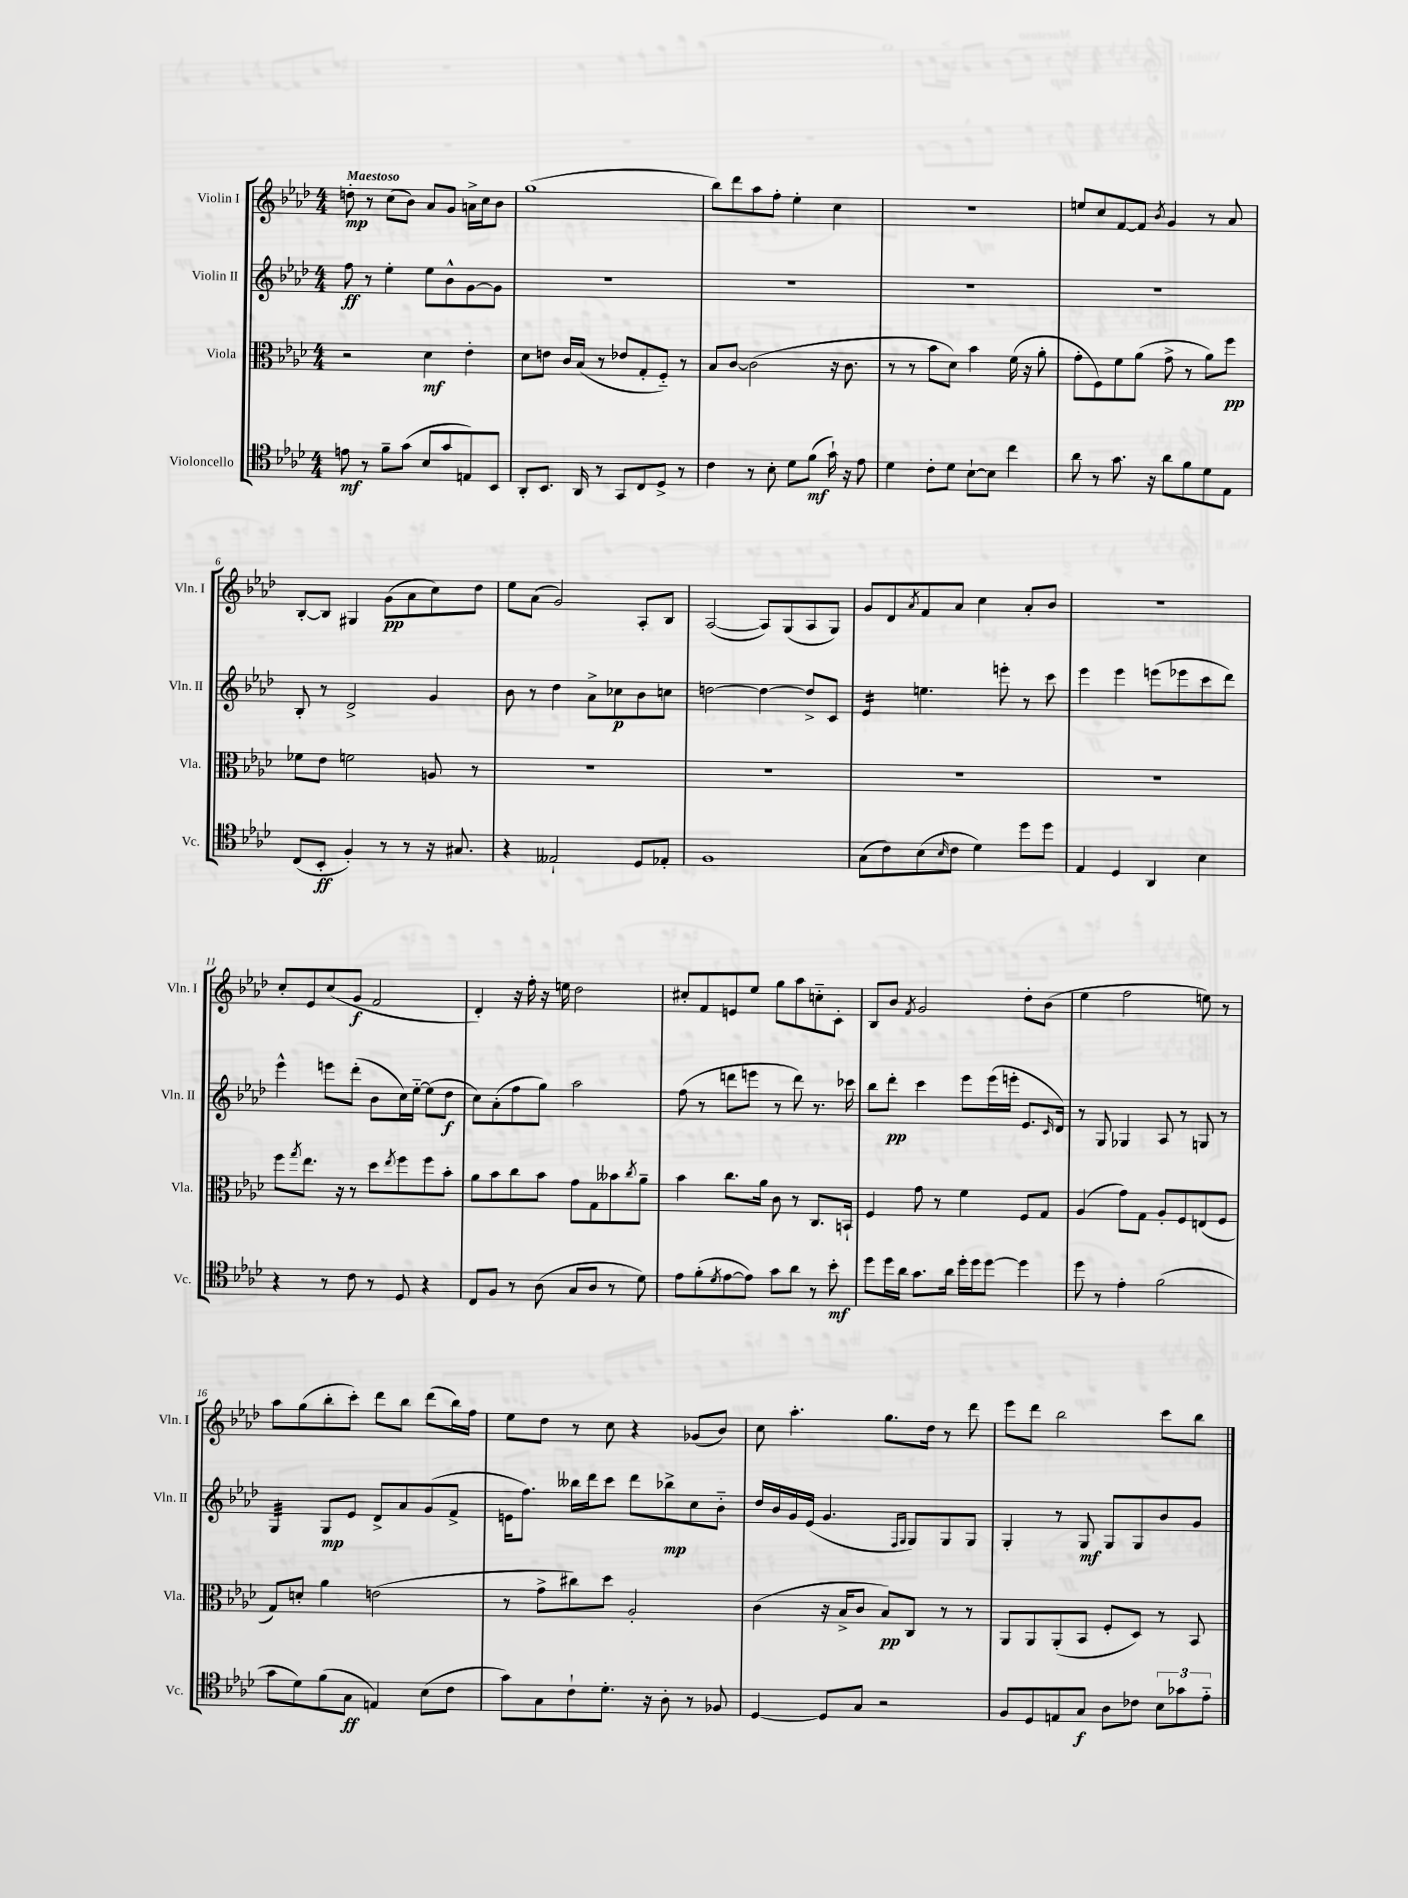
<<
\new StaffGroup <<
\new Staff = "s0" \with { instrumentName = "Violin I" shortInstrumentName = "Vln. I" } {
    \clef treble \key aes \major \numericTimeSignature \time 4/4 \tempo "Maestoso"
    d''8-.\mp r8 c''8( bes'8) aes'8 g'8 a'16-> c''16 bes'8 |
    g''1( |
    bes''8) des'''8 aes''8 f''8-. ees''4-. c''4 |
    R1 |
    e''8 c''8 f'8~ f'8 \acciaccatura { bes'8 } g'4 r8 aes'8 |
    bes8~-. bes8 gis4 g'8\pp( aes'8 c''8) des''8 |
    ees''8 aes'8( g'2) aes8-. bes8 |
    aes2~( aes8) g8( aes8 g8) |
    g'8 des'8 \acciaccatura { aes'8 } f'8 aes'8 c''4 aes'8-. bes'8 |
    R1 |
    c''8-. ees'8 c''8( g'8\f f'2 |
    des'4-.) r16 f''16-. r16 e''16 des''2 |
    cis''8-. f'8 e'8 ees''8 g''8 aes''8 c''8-_ c'8-. |
    bes8 bes'8 \acciaccatura { f'8 } g'2 des''8-. bes'8( |
    ees''4 f''2 e''8) r8 |
    aes''8 g''8( bes''8-. c'''8-.) des'''8 bes''8 des'''8( bes''16) f''16 |
    ees''8 des''8 r8 c''8 r4 ges'8( bes'8) |
    c''8 aes''4.-. g''8. des''16 r8 des'''8 |
    ees'''8 des'''8 bes''2 c'''8 bes''8 \bar "|." |
}
\new Staff = "s1" \with { instrumentName = "Violin II" shortInstrumentName = "Vln. II" } {
    \clef treble \key aes \major \numericTimeSignature \time 4/4
    f''8\ff r8 ees''4-. ees''8 bes'8-^ g'8~ g'8 |
    R1 |
    R1 |
    R1 |
    R1 |
    bes8-. r8 des'2-> g'4 |
    bes'8 r8 des''4 aes'8-> ces''8\p bes'8 c''8 |
    d''2~ d''4~ d''8-> c'8 |
    ees'4:16 e''4. e'''8-. r8 c'''8 |
    ees'''4 ees'''4 e'''8( ees'''8 c'''8 des'''8) |
    ees'''4-^ e'''8 des'''8-.( bes'8 c''16) ees''16~-_ ees''8( des''8\f |
    c''8) aes'8-.( f''8 g''8) aes''2 |
    f''8( r8 d'''8 e'''8 r8 d'''8) r8. ces'''16 |
    bes''8 des'''8-.\pp c'''4 ees'''8 ees'''16( e'''16-. ees'8. \grace { c'16 } des'16) |
    r8 g8 ges4 aes8 r8 g8 r8 |
    g4:32 g8\mp ees'8 des'8-> aes'8 g'8( f'8-> |
    e'16 f''8.) beses''16 des'''16 c'''8 des'''8 bes''8->\mp c''8 bes'8-_ |
    des''16 bes'16 g'16 ees'16( g'4. \grace { f16 g16 } g8) g8 g8 |
    g4-. r8 g8\mf g8 g8 bes'8 g'8 \bar "|." |
}
\new Staff = "s2" \with { instrumentName = "Viola" shortInstrumentName = "Vla." } {
    \clef alto \key aes \major \numericTimeSignature \time 4/4
    r2 des'4\mf ees'4-. |
    des'8 e'8 c'16 bes16( r8 ees'8 g8-. f8-_) r8 |
    bes8 c'8~ c'2( r16 c'8. |
    r8 r8 bes'8 des'8) bes'4 f'16( r16 aes'8-. |
    g'8-. f8) f'8 aes'8( g'8-> r8 aes'8) f''8\pp |
    fes'8 ees'8 f'2 a8 r8 |
    R1 |
    R1 |
    R1 |
    R1 |
    f''8 \acciaccatura { g''8 } ees''8. r16 r8 des''8 \acciaccatura { ees''8 } f''8 f''8 bes'8-. |
    aes'8 bes'8 c''8 bes'8 g'8 g8 beses'8 \acciaccatura { c''8 } aes'8-- |
    bes'4 c''8. aes'16 c'8 r8 c8. b,16-! |
    f4 g'8 r8 f'4 f8 g8 |
    aes4( g'8) g8 aes8-. f8 e8( f8 |
    g8) d'8-. aes'4 e'2( |
    r8 g'8-> cis''8) des''8 aes2-. |
    c'4( r16 bes16-> c'8 bes8\pp) c8 r8 r8 |
    aes,8 aes,8 aes,8-.( bes,8 f8-. des8) r8 bes,8 \bar "|." |
}
\new Staff = "s3" \with { instrumentName = "Violoncello" shortInstrumentName = "Vc." } {
    \clef tenor \key aes \major \numericTimeSignature \time 4/4
    e'8\mf r8 f'8-- g'8( bes8 g'8 e8) bes,8 |
    aes,8-. bes,8. aes,16 r8 g,8 c8 des8-> r8 |
    c'4 r8 bes8-. des'8 f'8\mf( g'16-!) r16 ees'8 |
    des'4 c'8-. des'8 bes8~-! bes8 c''4 |
    aes'8 r8 g'8. r16 aes'8 f'8 des'8 ees8 |
    c8( bes,8-.\ff f4-.) r8 r8 r16 gis8. |
    r4 eeses2-! des8 ees8-. |
    f1 |
    g8( c'8) bes8( \grace { bes16 } c'8 des'4) des''8 des''8 |
    ees4 des4 aes,4 bes4 |
    r4 r8 c'8 r8 des8 r4 |
    c8 f8 r8 aes8( g8 aes8 r8 des'8) |
    ees'8 f'8-.( \acciaccatura { des'8 } ees'8~ ees'8) g'8 aes'8 r8 bes'8-.\mf |
    des''8 des''16 aes'16 g'8. aes'16 des''16-. des''16 des''8~ des''4 |
    des''8 r8 ees'4-. f'2( |
    g'8 des'8) f'8( g8\ff e4) bes8( c'8 |
    g'8) g8 c'8-! des'8.-. r16 aes8-. r8 fes8 |
    des4~ des8 g8 r2 |
    f8 des8 e8 g8\f aes8 ces'8 \tuplet 3/2 { bes8 ges'8 ees'8-_ } \bar "|." |
}
>>
>>
